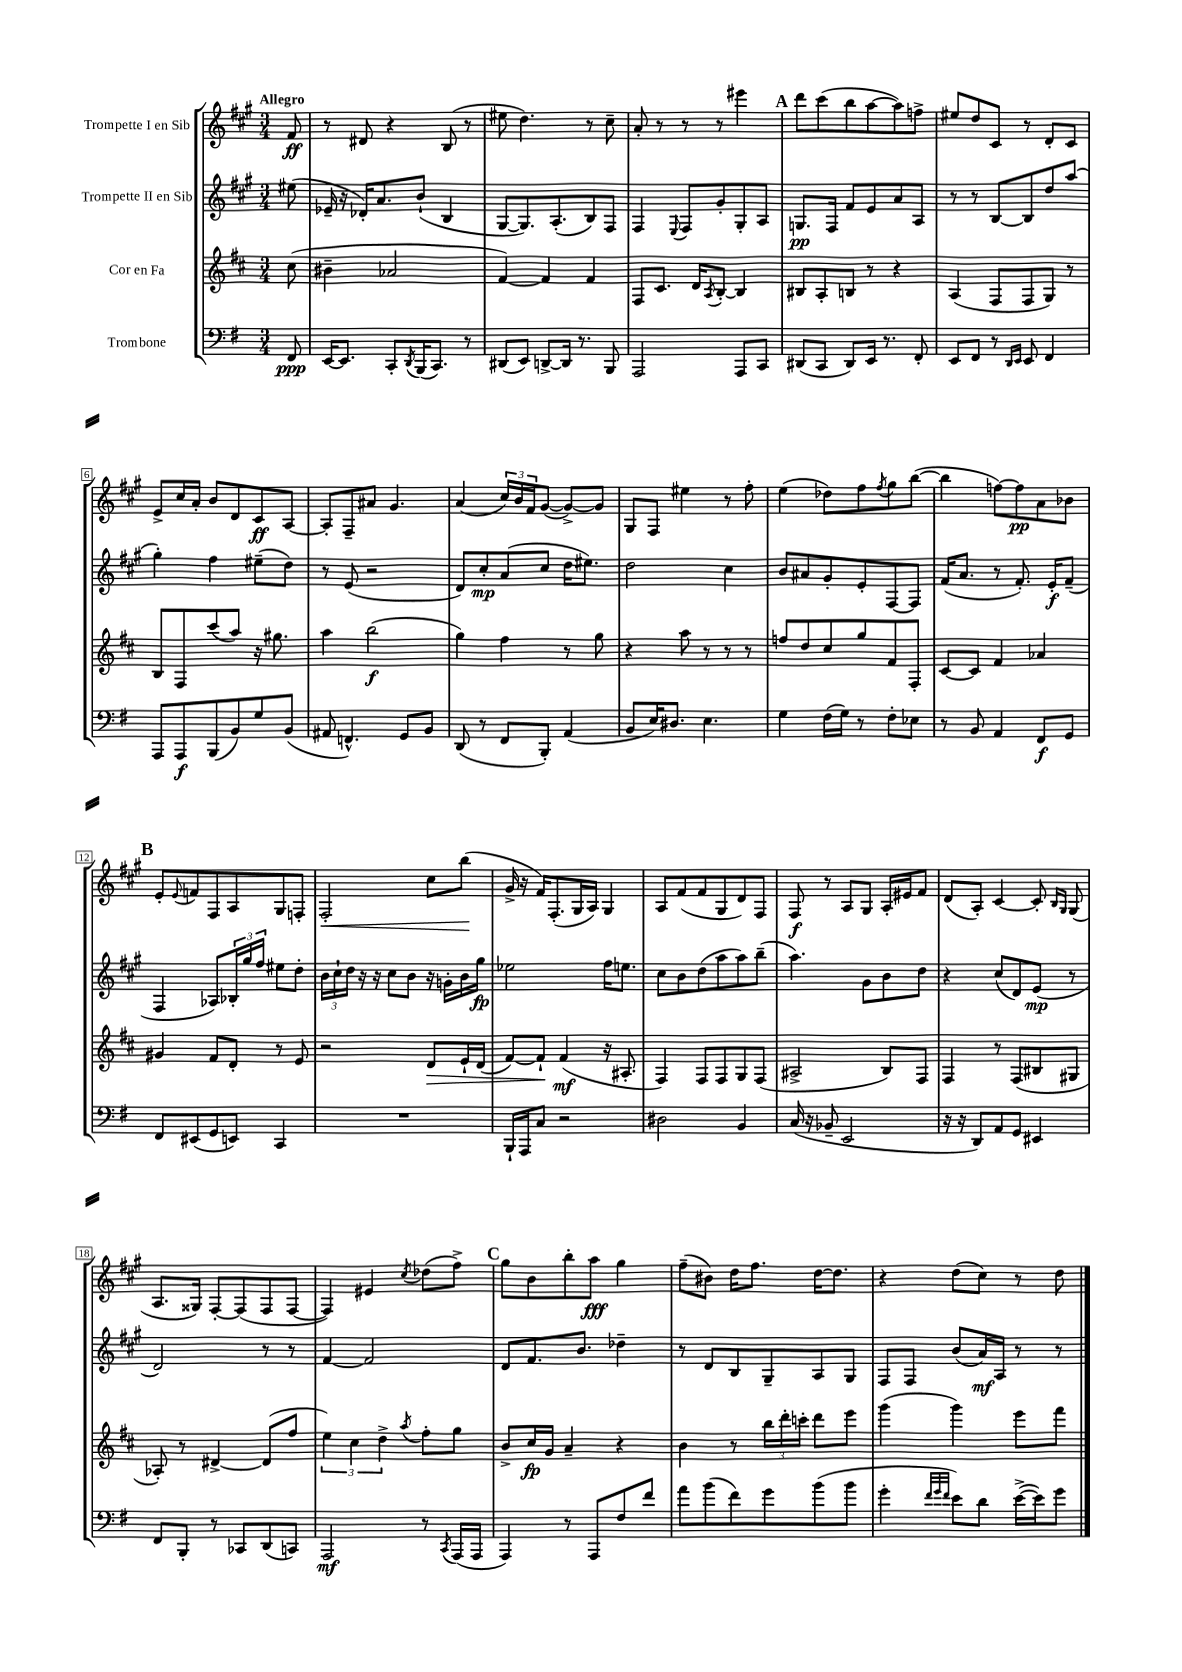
<<
\new StaffGroup <<
\new Staff = "s0" \with { instrumentName = "Trompette I en Sib" } {
    \clef treble \key a \major \numericTimeSignature \time 3/4 \partial 8 \tempo "Allegro"
    fis'8\ff |
    r8 dis'8 r4 b8( r8 |
    eis''8 d''4.) r8 cis''8-- |
    a'8-. r8 r8 r8 eis'''4 |
    \mark \markup { \bold "A" } d'''8 cis'''8( b''8 a''8~ a''8) f''8-> |
    eis''8 d''8 cis'8 r8 d'8-. cis'8 |
    e'8-> cis''16 a'16-. b'8 d'8 cis'8\ff a8~ |
    a8-. fis8-- ais'8 gis'4. |
    a'4( \tuplet 3/2 { cis''16) b'16 fis'16 } gis'8~( gis'8~->) gis'8 |
    gis8 fis8 eis''4 r8 fis''8-. |
    e''4( des''8) fis''8 \acciaccatura { fis''8 } gis''8 b''8~( |
    b''4 f''8~) f''8\pp a'8 bes'8 |
    \mark \markup { \bold "B" } e'8-. \appoggiatura { e'8 } f'8 fis8 a8 gis8 f8-. |
    fis2-.\< cis''8 b''8\!( |
    gis'16-> r16 fis'16) fis8.-.( gis16 a16) gis4 |
    a8 fis'8( fis'8 gis8 d'8) fis8 |
    fis8\f r8 a8 gis8 a16-. eis'16 fis'8 |
    d'8( a8-.) cis'4~ cis'8-. \grace { b16 gis16 } gis8( |
    a8. gisis16) fis8~-. fis8( fis8 fis8~ |
    fis4) eis'4 \acciaccatura { cis''8 } des''8( fis''8->) |
    \mark \markup { \bold "C" } gis''8 b'8 b''8-. a''8\fff gis''4 |
    fis''8--( bis'8) d''16 fis''8. d''16~ d''8. |
    r4 d''8( cis''8) r8 d''8 \bar "|." |
}
\new Staff = "s1" \with { instrumentName = "Trompette II en Sib" } {
    \clef treble \key a \major \numericTimeSignature \time 3/4 \partial 8
    eis''8( |
    ees'16-- r16 des'16-.) a'8. b'8-!( b4 |
    gis8~ gis8.) a8.-.( b8) fis8 |
    fis4 \appoggiatura { e8 } fis8 gis'8-. gis8-. a8 |
    \mark \markup { \bold "A" } g8.\pp fis16 fis'8 e'8 a'8 a8 |
    r8 r8 b8~ b8 d''8 a''8( |
    gis''4-.) fis''4 eis''8--( d''8) |
    r8 e'8( r2 |
    d'8) cis''8-.\mp a'8( cis''8 d''16 eis''8.) |
    d''2 cis''4 |
    b'8 ais'8 gis'8-. e'8-. fis8~ fis8 |
    fis'16( a'8. r8 fis'8.-.) e'16-.\f fis'8--( |
    \mark \markup { \bold "B" } fis4 aes8) \tuplet 3/2 { bes16-. gis''16 fis''16 } eis''8 d''8-. |
    \tuplet 3/2 { b'16 cis''16-! d''16 } r16 r16 cis''8 b'8 r16 g'16-. b'16 gis''16\fp |
    ees''2 fis''16 e''8. |
    cis''8 b'8 d''8( a''8 a''8) b''8--( |
    a''4.) gis'8 b'8 d''8 |
    r4 cis''8( d'8) e'8\mp( r8 |
    d'2) r8 r8 |
    fis'4~ fis'2 |
    \mark \markup { \bold "C" } d'8 fis'8. b'8. des''4-- |
    r8 d'8 b8 gis8-- a8 gis8 |
    fis8 fis8 b'8( a'16\mf) a16 r8 r8 \bar "|." |
}
\new Staff = "s2" \with { instrumentName = "Cor en Fa" } {
    \clef treble \key d \major \numericTimeSignature \time 3/4 \partial 8
    cis''8( |
    bis'4-- aes'2 |
    fis'4~) fis'4 fis'4 |
    fis8 cis'8. d'16 \acciaccatura { a8 } b8~-. b4 |
    \mark \markup { \bold "A" } bis8 a8-. b8 r8 r4 |
    a4( fis8 fis8 g8) r8 |
    b8 fis8 cis'''8( a''8) r16 gis''8. |
    a''4 b''2\f( |
    g''4) fis''4 r8 g''8 |
    r4 a''8 r8 r8 r8 |
    f''8 d''8 cis''8 g''8 fis'8 fis8-. |
    cis'8~ cis'8 fis'4 aes'4 |
    \mark \markup { \bold "B" } gis'4 fis'8 d'8-. r8 e'8 |
    r2 d'8\> e'16-! d'16( |
    fis'8~) fis'8-!\! fis'4\mf( r16 ais8.-. |
    fis4) fis8 fis8 g8 fis8( |
    ais2-> b8) fis8 |
    fis4 r8 fis8( bis8 gis8 |
    aes8-.) r8 dis'4~-> dis'8( fis''8 |
    \tuplet 3/2 { e''4) cis''4 d''4-> } \acciaccatura { a''8 } fis''8-. g''8 |
    \mark \markup { \bold "C" } b'8-> cis''16\fp g'16 a'4-- r4 |
    b'4 r8 \tuplet 3/2 { b''16 d'''16-. c'''16-. } d'''8 e'''8 |
    g'''4( g'''4) e'''8 fis'''8 \bar "|." |
}
\new Staff = "s3" \with { instrumentName = "Trombone" } {
    \clef bass \key g \major \numericTimeSignature \time 3/4 \partial 8
    fis,8\ppp |
    e,16~ e,8. c,8-. \acciaccatura { d,8 } b,,16( c,8.) r8 |
    dis,8( e,8) d,8~-> d,16 r8. b,,8 |
    a,,2 a,,8 c,8 |
    \mark \markup { \bold "A" } dis,8( c,8 dis,8) e,16 r8. fis,8-. |
    e,8 fis,8 r8 \grace { d,16 e,16 } e,8 fis,4 |
    a,,8 a,,8\f b,,8( b,8) g8 b,8( |
    ais,8 f,4.-^) g,8 b,8 |
    d,8( r8 fis,8 b,,8-.) a,4( |
    b,8 e16) dis8. e4. |
    g4 fis16( g16) r8 fis8-. ees8 |
    r8 b,8 a,4 fis,8\f g,8 |
    \mark \markup { \bold "B" } fis,8 eis,8( g,8 e,8) c,4 |
    R2. |
    b,,16-! a,,16 c8 r2 |
    dis2 b,4 |
    c16( r16 bes,8-- e,2 |
    r16 r16 d,8) a,8 g,8 eis,4 |
    fis,8 b,,8-. r8 ces,8 d,8( c,8) |
    a,,2\mf r8 \acciaccatura { c,8 } a,,16( a,,16 |
    \mark \markup { \bold "C" } a,,4) r8 a,,8 fis8 fis'8 |
    a'8 b'8( fis'8) g'8 b'8( b'8 |
    g'4-. \grace { fis'32 g'32 fis'32 } e'8) d'8 e'16~->( e'16) g'8 \bar "|." |
}
>>
>>
\layout { \context { \Score \override BarNumber.stencil = #(make-stencil-boxer 0.1 0.3 ly:text-interface::print) } }
